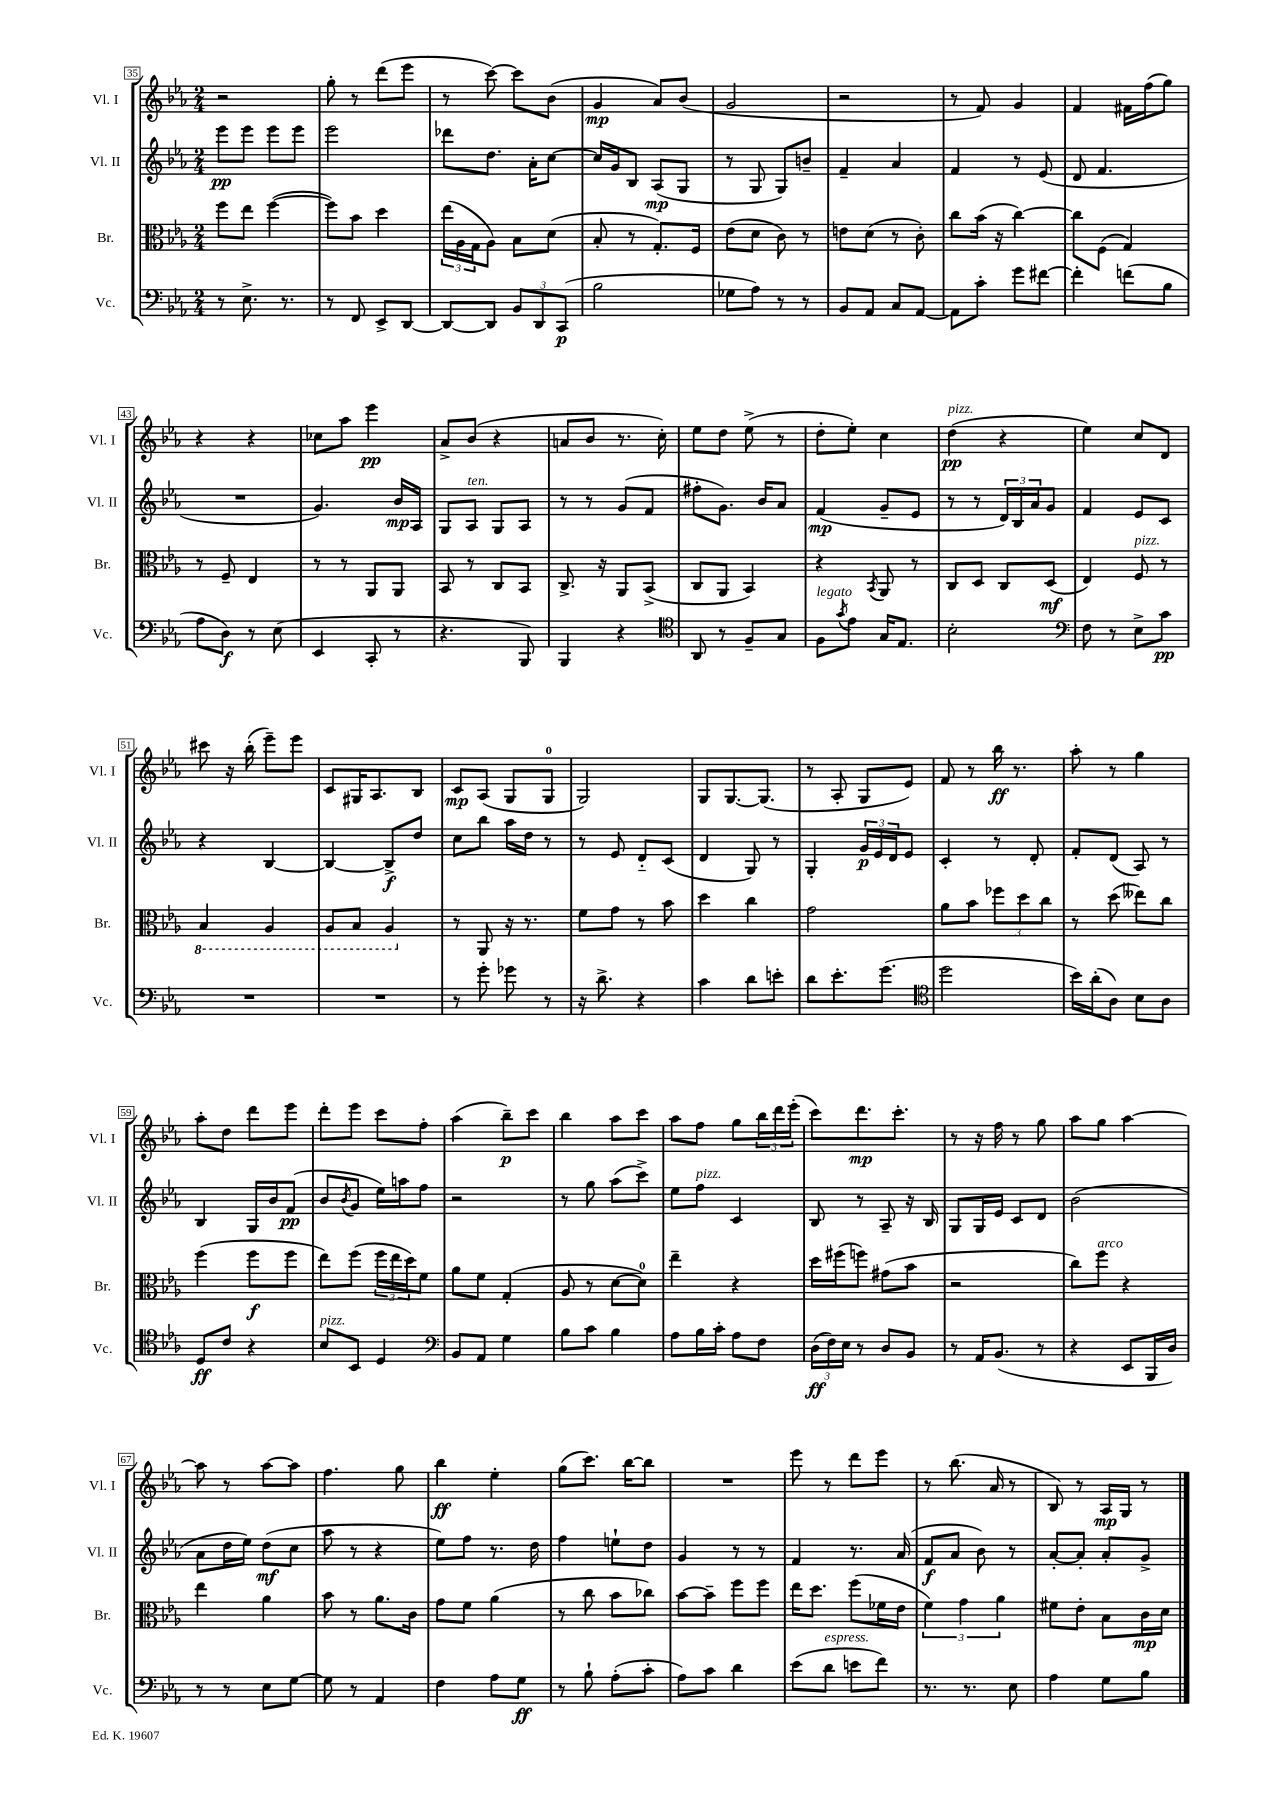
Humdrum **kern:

**kern	**kern	**kern	**kern
*staff4	*staff3	*staff2	*staff1
*clefF4	*clefC3	*clefG2	*clefG2
*k[b-e-a-]	*k[b-e-a-]	*k[b-e-a-]	*k[b-e-a-]
*M2/4	*M2/4	*M2/4	*M2/4
8r	8ff	8eee-	2r
8.E-^	8ee-	8eee-	.
.	([4ff	8eee-	.
8.r	.	.	.
.	.	8eee-	.
=	=	=	=
8r	8ff])	2eee-	8gg'
8FF	8b-	.	8r
8EE-^	4dd	.	(8ddd
[8DD	.	.	8eee-
=	=	=	=
8DD_	(24ee-	8ddd-	8r
.	24A-	.	.
.	24G	.	.
8DD]	8A-)	8.dd	[8ccc)
12BB-	8B-	.	8ccc]
.	.	16a-'	.
12DD	.	.	.
.	(8d	[8cc	(8b-
(12CC	.	.	.
=	=	=	=
2B-	8B-'	16cc]	4g
.	.	16g	.
.	8r	8B-	.
.	8.G')	(8A-	8a-)
.	.	8G	(8b-
.	16F	.	.
=	=	=	=
8G-	(8e-	8r	2g
8A-)	8d	8G	.
8r	8c)	8G)	.
8r	8r	8b~	.
=	=	=	=
8BB-	8e	4f~	2r
8AA-	(8d	.	.
8C	8r	4a-	.
[8AA-	8c')	.	.
=	=	=	=
8AA-]	8cc	4f	8r
8c'	(16b-	.	8f)
.	16r	.	.
8g	[4cc)	8r	4g
[8f#	.	(8e-	.
=	=	=	=
4f#']	8cc]	8d	4f
.	(8F	4.f	.
(8f	4G)	.	16f#
.	.	.	(16ff
8B-	.	.	8gg)
=	=	=	=
8A-	8r	2r	4r
8D)	8F~	.	.
8r	4E-	.	4r
(8E-	.	.	.
=	=	=	=
4EE-	8r	4.g)	8cc-
.	8r	.	8aa-
8CC'	8AA-	.	4eee-
8r	8AA-	16b-	.
.	.	16A-	.
=	=	=	=
4.r	8BB-	8G	8a-^
.	8r	8A-	(8b-
.	8C	8G	4r
8BBB-)	8BB-	8A-	.
=	=	=	=
4BBB-	8.C^	8r	8a
.	.	8r	8b-
.	16r	.	.
4r	8AA-	(8g	8.r
.	(8BB-^	8f	.
.	.	.	16cc')
=	=	=	=
*clefC4	*	*	*
8AA-	8C	8ff#'	8ee-
8r	8AA-	8.g)	8dd
8F~	4BB-)	.	(8ee-^
.	.	16b-	.
8G	.	8a-	8r
=	=	=	=
8F	4r	(4f	8dd'
8qg	.	.	.
8e-	.	.	8ee-')
.	8qBB-	.	.
16G	8AA-	8g~	4cc
8.E-	.	.	.
.	8r	8e-	.
=	=	=	=
2B-'	8C	8r	(4dd
.	8D	8r	.
.	8C	24d)	4r
.	.	24B-	.
.	.	24a-	.
.	(8D	8g	.
=	=	=	=
*clefF4	*	*	*
8F	4E-)	4f	4ee-)
8r	.	.	.
8E-^	8F	8e-	8cc
8c	8r	8c	8d
=	=	=	=
2r	4BB-	4r	8ccc#
.	.	.	16r
.	.	.	(16bb-'
.	4AA-	[4B-	8eee-~)
.	.	.	8eee-
=	=	=	=
2r	8AA-	4B-_	8c
.	8BB-	.	16G#
.	.	.	8.A-
.	4AA-	8B-^]	.
.	.	8dd	8B-
=	=	=	=
8r	8r	8cc	8c
8g'	8AA-	8bb-	(8A-
8g-	16r	16aa-	8G
.	8.r	16dd	.
8r	.	8r	8G
=	=	=	=
16r	8f	8r	2G)
8.d^	.	.	.
.	8g	8e-	.
4r	8r	8d'~	.
.	8b-	(8c	.
=	=	=	=
4c	4dd	4d	8G
.	.	.	[8.G
8d	4cc	8G)	.
.	.	.	(8.G]
8e'	.	8r	.
=	=	=	=
8d	2g	4G'	8r
8.e-'	.	.	8A-'
.	.	24g	8G
.	.	24e-	.
(8.g	.	.	.
.	.	24d	.
.	.	8e-	8e-)
=	=	=	=
*clefC4	*	*	*
2dd	8a-	4c'	8f
.	8b-	.	8r
.	12ff-	8r	16bb-
.	.	.	8.r
.	12dd	.	.
.	.	8d'	.
.	12cc	.	.
=	=	=	=
16b-)	8r	8f'	8aa-'
(16a-'	.	.	.
8A-)	(8dd	(8d	8r
8B-	8ee--)	8A-)	4gg
8A-	8cc	8r	.
=	=	=	=
8D	(4ff	4B-	8aa-'
8c	.	.	8dd
4r	8ff	16G	8ddd
.	.	16b-	.
.	8ff	(8f	8eee-
=	=	=	=
8B-	8ee-)	8b-	8ddd'
.	.	8qb-	.
8BB-	(8ff	8g	8eee-
4D	24ff	16ee-)	8ccc
.	24ee-	.	.
.	.	16aa	.
.	24dd)	.	.
.	8f	8ff	8ff'
=	=	=	=
*clefF4	*	*	*
8BB-	8a-	2r	(4aa-
8AA-	8f	.	.
4G	(4G'	.	8bb-~)
.	.	.	8ccc
=	=	=	=
8B-	8A-	8r	4bb-
8c	8r	8gg	.
4B-	[8d	(8aa-	8aa-
.	8d])	8ccc^)	8ccc
=	=	=	=
8A-	4ee-~	8ee-	8aa-
16B-	.	8ff	8ff
16c'	.	.	.
8A-	4r	4c	8gg
8F	.	.	24bb-
.	.	.	24ddd
.	.	.	(24eee-'
=	=	=	=
(24D	16dd	8B-	8ccc)
24F)	.	.	.
.	(16ff#	.	.
24E-	.	.	.
8r	8ff)	8r	8.ddd
8D	(8g#	8A-~	.
.	.	.	8.ccc'
8BB-	8b-	16r	.
.	.	16B-	.
=	=	=	=
8r	2r	8G	8r
16AA-	.	16G	16r
(8.BB-	.	16e-	16ff
.	.	8c	8r
8r	.	8d	8gg
=	=	=	=
4r	8cc)	(2b-	8aa-
.	8ff	.	8gg
8EE-	4r	.	[4aa-
16BBB-	.	.	.
16D)	.	.	.
=	=	=	=
8r	4ee-	8a-	8aa-]
8r	.	16dd	8r
.	.	16ee-)	.
8E-	4a-	(8dd	[8aa-
[8G	.	8cc	8aa-]
=	=	=	=
8G]	8b-	8aa-	4.ff
8r	8r	8r	.
4AA-	8.a-	4r	.
.	.	.	8gg
.	16c	.	.
=	=	=	=
4F	8g	8ee-)	4bb-
.	8f	8ff	.
8A-	(4a-	8.r	4ee-'
8G	.	.	.
.	.	16dd	.
=	=	=	=
8r	8r	4ff	(8gg
8B-`	8cc	.	8.ccc)
(8A-'	8b-	8ee`	.
.	.	.	[16bb-
8c'	8cc-)	8dd	8bb-]
=	=	=	=
8A-)	[8b-	4g	2r
8c	8b-~]	.	.
4d	8ff	8r	.
.	8ff	8r	.
=	=	=	=
(8e-	16ee-	4f	8eee-
.	8.dd	.	.
8d	.	.	8r
8e	(8ff	8.r	8ddd
8f)	16f-	.	8eee-
.	16e-	(16a-	.
=	=	=	=
8.r	6f)	8f	8r
.	.	8a-	(8.bb-
.	6g	.	.
8.r	.	.	.
.	.	8b-)	.
.	.	.	16a-
.	6a-	.	.
8E-	.	8r	8r
=	=	=	=
4A-	8f#	[8a-'	8B-)
.	8e-'	8a-']	8r
8G	8B-	8a-'	16A-
.	.	.	16G
8B-	16c	8g^	8r
.	16d	.	.
==	==	==	==
*-	*-	*-	*-
